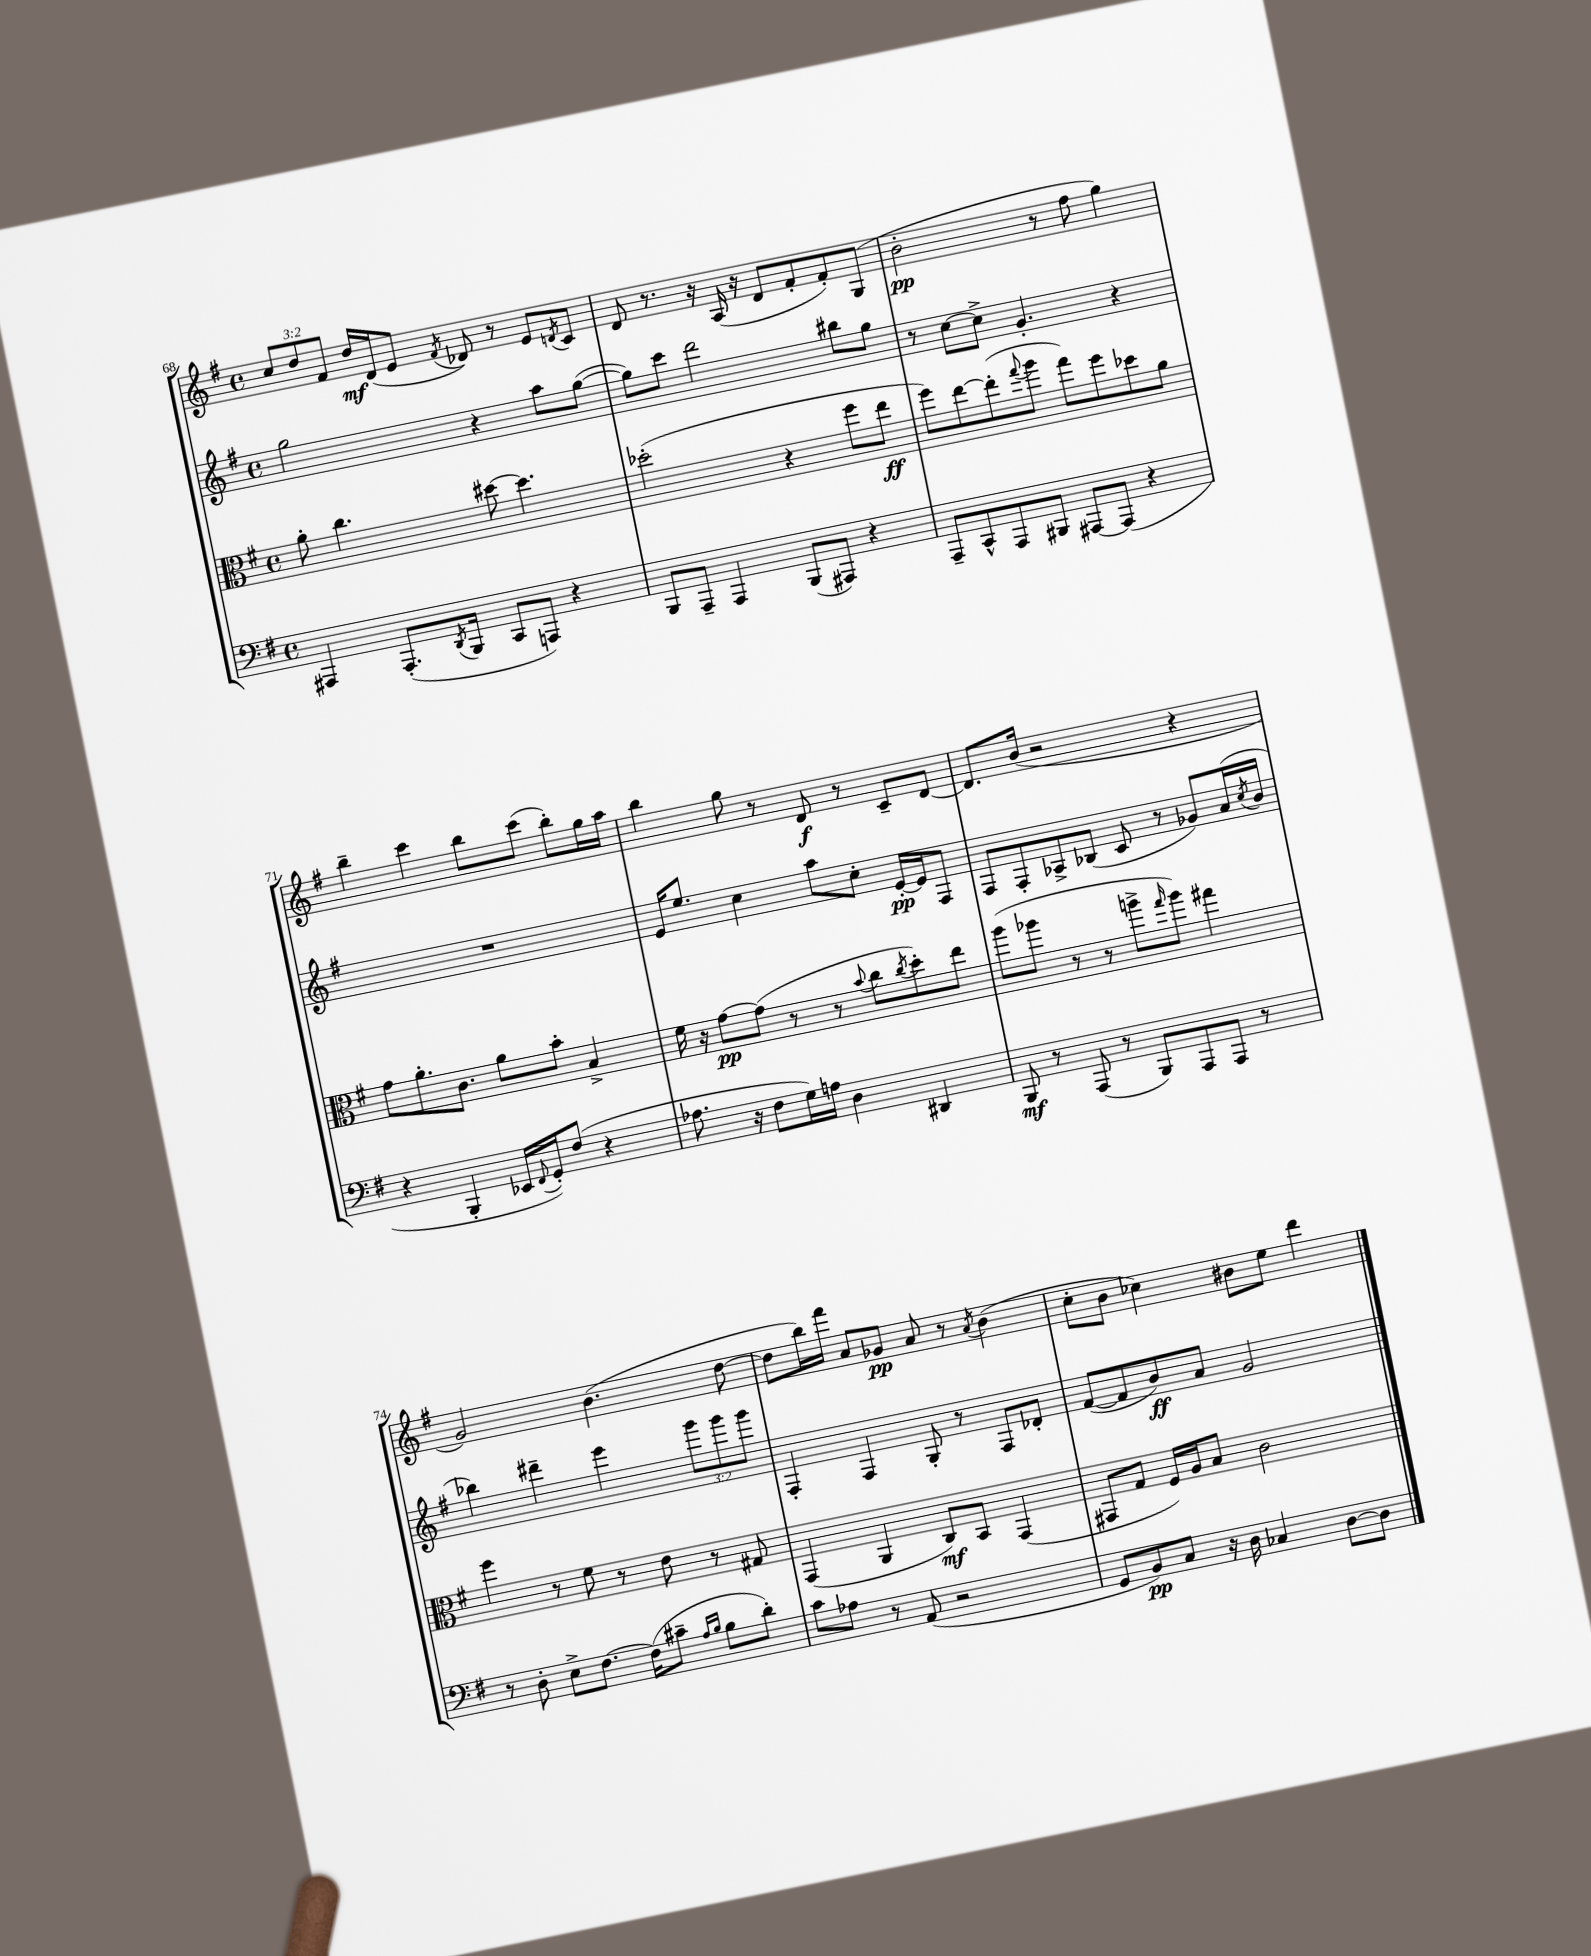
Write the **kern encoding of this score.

**kern	**dynam	**kern	**dynam	**kern	**dynam	**kern	**dynam
*part4	*part4	*part3	*part3	*part2	*part2	*part1	*part1
*staff4	*staff4	*staff3	*staff3	*staff2	*staff2	*staff1	*staff1
*clefF4	*	*clefC3	*	*clefG2	*	*clefG2	*
*k[f#]	*	*k[f#]	*	*k[f#]	*	*k[f#]	*
*M4/4	*	*M4/4	*	*M4/4	*	*M4/4	*
*met(c)	*	*met(c)	*	*met(c)	*	*met(c)	*
=68	=68	=68	=68	=68	=68	=68	=68
4AAA#X/	.	8a'\	.	2gg\	.	12cc/L	.
.	.	.	.	.	.	12dd/	.
.	.	4.cc\	.	.	.	.	.
.	.	.	.	.	.	12f#/J	.
(8.AAA#'/L	.	.	.	.	.	16dd/LL	mf
.	.	.	.	.	.	(16d/J	.
.	.	.	.	.	.	8e/J	.
8qDD/	.	.	.	.	.	.	.
16BBB/Jk	.	.	.	.	.	.	.
.	.	.	.	.	.	8qf#/	.
8CC/L	.	[8dd#X\	.	4r	.	8d-X/)	.
8AAAn/J)	.	4.dd#\]	.	.	.	8r	.
4r	.	.	.	8aa\L	.	8e/L	.
.	.	.	.	.	.	8qdn/	.
.	.	.	.	([8gg\J	.	8c/J	.
=69	=69	=69	=69	=69	=69	=69	=69
8BBB/L	.	(2dd-X'\	.	8gg\L])	.	8d/	.
8AAA~/J	.	.	.	8ccc\J	.	8.r	.
4AAA/	.	.	.	2ddd\	.	.	.
.	.	.	.	.	.	16r	.
.	.	.	.	.	.	(16A/	.
.	.	.	.	.	.	16r	.
(8BBB/L	.	4r	.	.	.	8d/L	.
8AAA#X/J)	.	.	.	.	.	8f#'/	.
4r	.	8ff#\L	.	8bb#X\L	.	8f#'/)	.
.	.	8ee\J	ff	8gg\J	.	(8G/J	.
=70	=70	=70	=70	=70	=70	=70	=70
8AAA~/L	.	8ff#\L)	.	8r	.	2b'\	pp
8CC^^/	.	[8ee\	.	[8cc\L	.	.	.
8AAA/	.	(8ee'\]	.	8cc^\J]	.	.	.
.	.	8qqgg/	.	.	.	.	.
8BBB#X/J	.	8aa\J	.	4.g'/	.	.	.
[8AAA#X/L	.	8gg\L)	.	.	.	8r	.
(8AAA#/J]	.	8ff#\	.	.	.	8ff#\	.
4r	.	8dd-X\	.	4r	.	4gg\)	.
.	.	8a\J	.	.	.	.	.
!!LO:LB:g=z
=71	=71	=71	=71	=71	=71	=71	=71
4r	.	8g\L	.	1r	.	4bb~\	.
.	.	8.a'\	.	.	.	.	.
4BBB'/	.	.	.	.	.	4ccc\	.
.	.	8.c\J	.	.	.	.	.
16EE-X/LL	.	8a\L	.	.	.	8bb\L	.
8qqFF#/	.	.	.	.	.	.	.
16GG'/J)	.	.	.	.	.	.	.
(8F#/J	.	8b'\J	.	.	.	(8ccc\J	.
4r	.	4B^/	.	.	.	8bb'\L)	.
.	.	.	.	.	.	16gg\L	.
.	.	.	.	.	.	16aa\JJ	.
=72	=72	=72	=72	=72	=72	=72	=72
8.A-X\	.	16f#\	.	16e/KL	.	4bb\	.
.	.	16r	.	8.ee/J	.	.	.
.	.	[8g\L	pp	.	.	.	.
16r	.	.	.	.	.	.	.
8F#\L	.	(8g\J]	.	4cc\	.	8gg\	.
16G\L)	.	8r	.	.	.	8r	.
16An\JJ	.	.	.	.	.	.	.
4D\	.	8r	.	8aa\L	.	8d/	f
.	.	8qqb/	.	.	.	.	.
.	.	8cc\L	.	8cc'\J	.	8r	.
.	.	8qcc/	.	.	.	.	.
4DD#X/	.	8dd'\)	.	[16e'/LL	pp	8c~/L	.
.	.	.	.	16e/J]	.	.	.
.	.	8ee\J	.	8F#/J	.	[8d/J	.
=73	=73	=73	=73	=73	=73	=73	=73
8BBB/	mf	(8aa\L	.	8F#/L	.	8.d/L]	.
8r	.	8aa-X\J	.	8F#'/	.	.	.
.	.	.	.	.	.	(16b/Jk	.
(8AAA/	.	8r	.	8A-X^/	.	2r	.
8r	.	8r	.	(8B-X/J	.	.	.
8BBB/L)	.	8aan^\L	.	8c/	.	.	.
.	.	16qqgg/	.	.	.	.	.
8AAA/	.	8aa\J)	.	8r	.	.	.
8AAA/J	.	4gg#X\	.	8g-X/L)	.	4r	.
8r	.	.	.	(16a/L	.	.	.
.	.	.	.	8qcc/	.	.	.
.	.	.	.	16b/JJ	.	.	.
!!LO:LB:g=z
=74	=74	=74	=74	=74	=74	=74	=74
8r	.	4ff#\	.	4bb-X\)	.	2g/)	.
8D'\	.	.	.	.	.	.	.
8E^\L	.	8r	.	4ddd#X~\	.	.	.
[8.F#\J	.	8f#\	.	.	.	.	.
.	.	8r	.	4eee\	.	(4.b\	.
(16F#\KL]	.	.	.	.	.	.	.
8c#X~\J	.	8e\	.	.	.	.	.
16qqA/LL	.	.	.	.	.	.	.
16qqB/JJ	.	.	.	.	.	.	.
8B\L	.	8r	.	12ggg\L	.	.	.
.	.	.	.	12ggg\	.	.	.
8d'\J)	.	8G#X/	.	.	.	[8dd\	.
.	.	.	.	12ggg\J	.	.	.
=75	=75	=75	=75	=75	=75	=75	=75
8c\L	.	(4GG/	.	4F#'/	.	8dd\L]	.
8A-X\J	.	.	.	.	.	16bb\L)	.
.	.	.	.	.	.	16fff#\JJ	.
8r	.	4AA/	.	4F#/	.	8a/L	.
(8AA/	.	.	.	.	.	8g-X/J	pp
2r	.	8C/L)	mf	8G'/	.	8a/	.
.	.	8BB/J	.	8r	.	8r	.
.	.	.	.	.	.	8qa/	.
.	.	(4GG/	.	8F#/L	.	(4b\	.
.	.	.	.	8d-X'/J	.	.	.
=76	=76	=76	=76	=76	=76	=76	=76
8GG/L	.	8GG#X/L	.	([8f#/L	.	8cc'\L	.
8BB/)	pp	8G/J	.	8f#/]	.	8b\J	.
8C/J	.	16F#/LL)	.	8b/)	ff	4cc-X\)	.
.	.	16A/J	.	.	.	.	.
16r	.	8B/J	.	8a/J	.	.	.
16D\	.	.	.	.	.	.	.
4C-X/	.	2c\	.	2g/	.	8b#X\L	.
.	.	.	.	.	.	8ee\J	.
[8D\L	.	.	.	.	.	4ddd\	.
8D\J]	.	.	.	.	.	.	.
==	==	==	==	==	==	==	==
*-	*-	*-	*-	*-	*-	*-	*-
